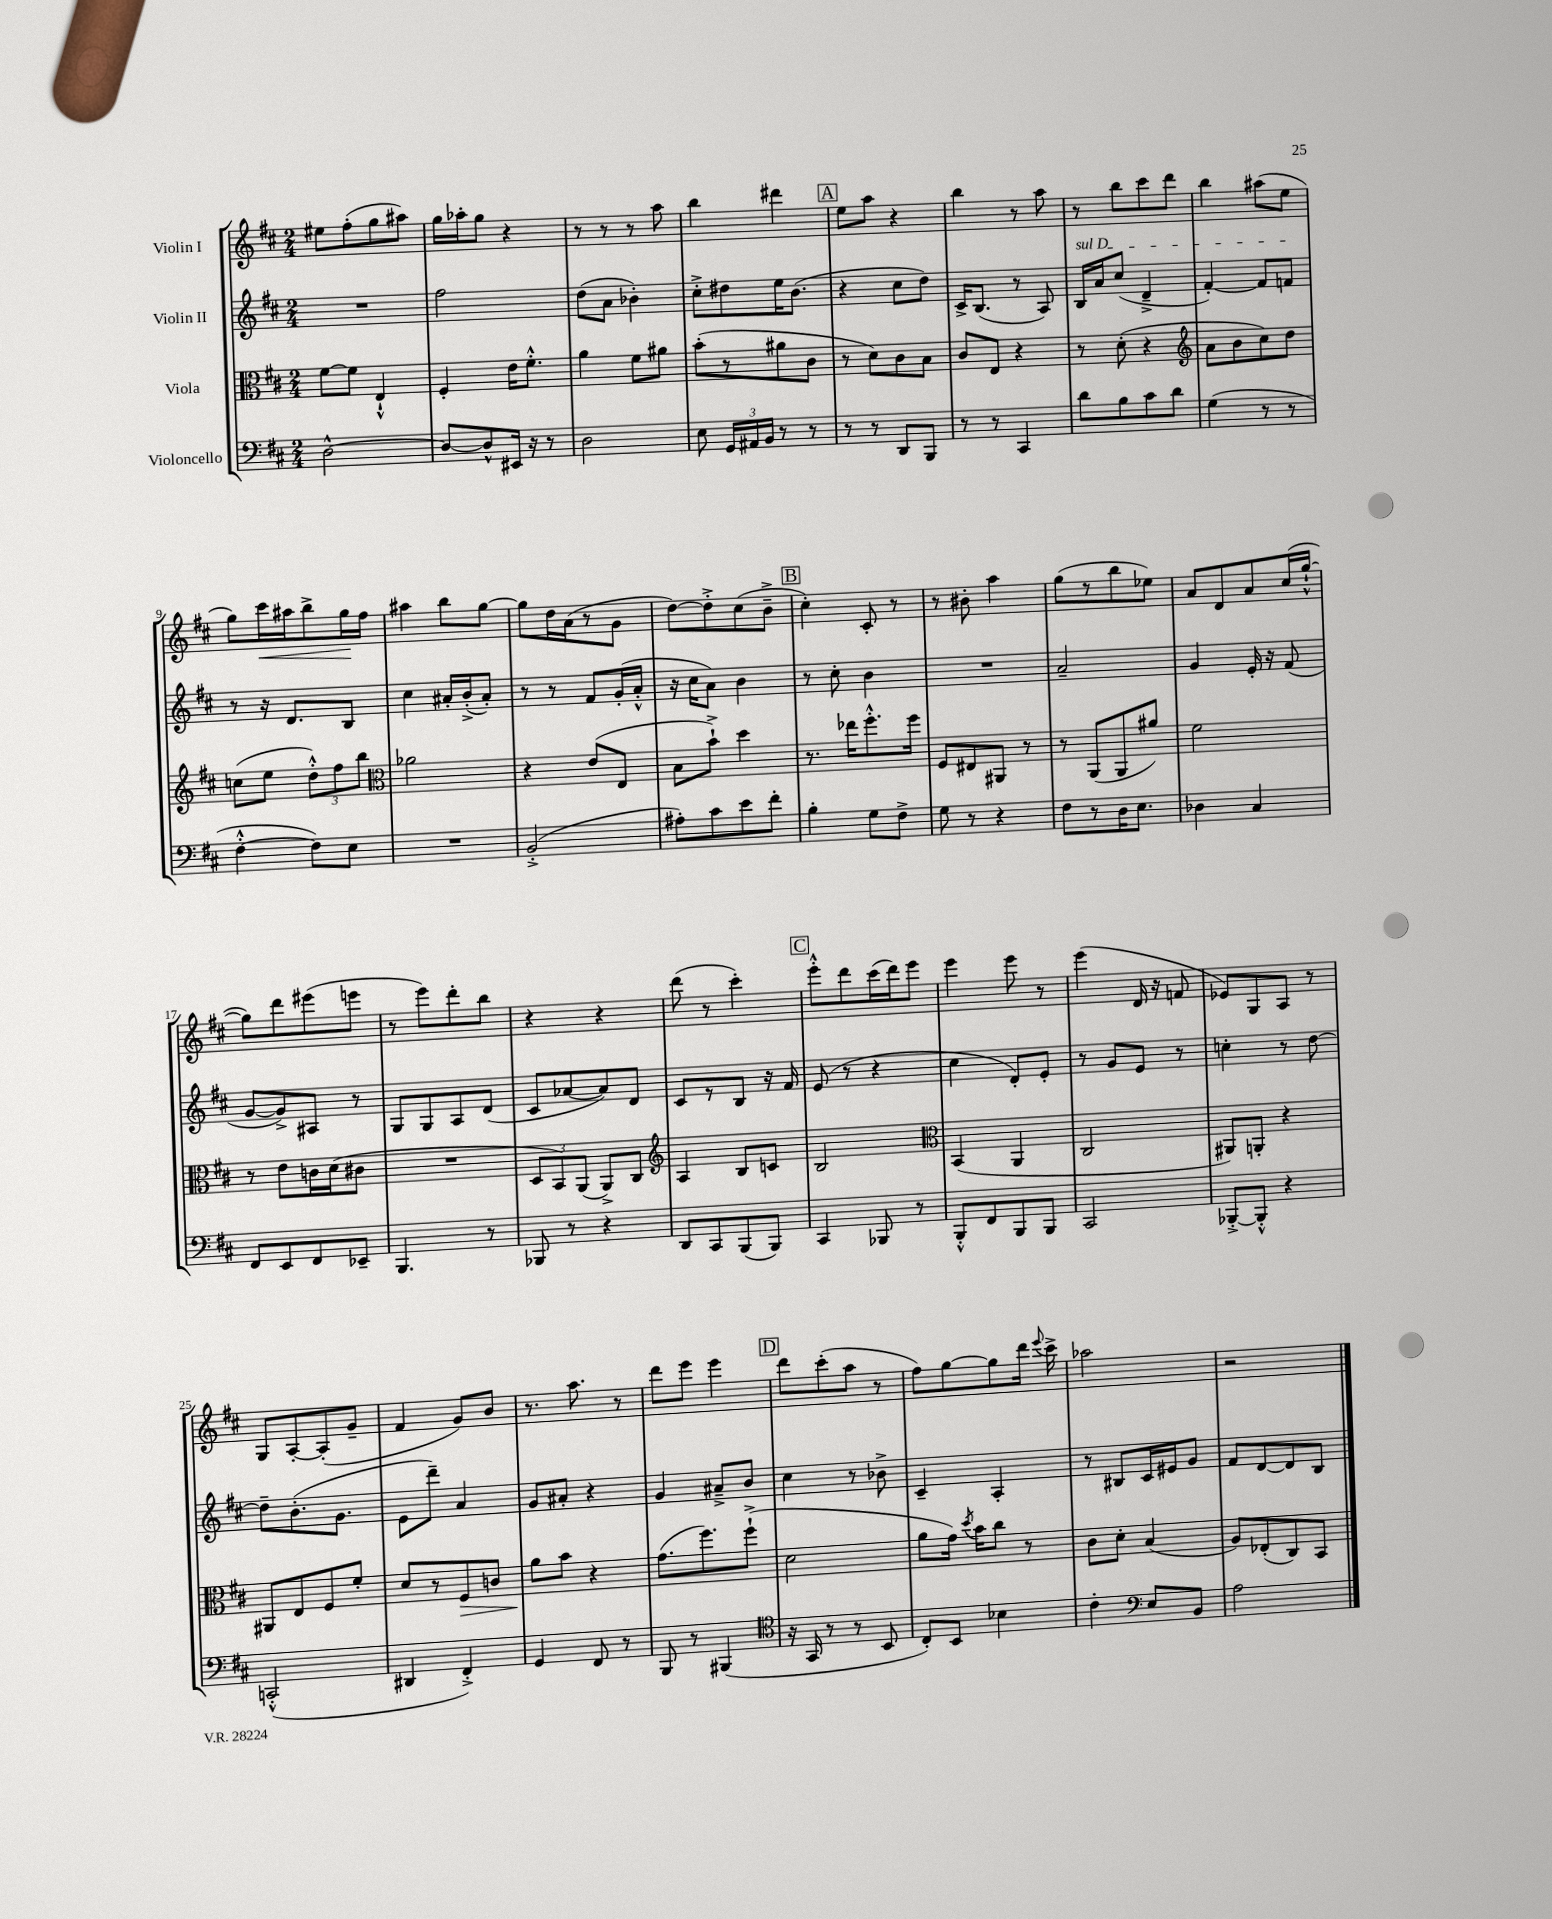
<<
\new StaffGroup <<
\new Staff = "s0" \with { instrumentName = "Violin I" } {
    \clef treble \key d \major \numericTimeSignature \time 2/4
    \autoBeamOff eis''8[ fis''8-.( g''8 ais''8]) |
    g''16[ aes''16-. g''8] r4 |
    r8 r8 r8 a''8 |
    b''4 dis'''4 |
    \mark \markup { \box "A" } e''8[ a''8] r4 |
    b''4 r8 a''8 |
    r8 b''8[ cis'''8 d'''8] |
    b''4 ais''8[( e''8] |
    g''8[) cis'''16\< ais''16 b''8-> g''16\! fis''16] |
    ais''4 b''8[ g''8]~ |
    g''8[ d''16 a'16( r8 g'8] |
    d''8[~) d''8-.-> cis''8( b'8]---> |
    \mark \markup { \box "B" } cis''4-.) cis'8-. r8 |
    r8 bis'8-. a''4 |
    g''8[( r8 b''8 ees''8]) |
    a'8[ d'8 a'8 cis''16( g''16]~-!-^ |
    g''8[) d'''8 eis'''8( e'''8] |
    r8 e'''8[) d'''8-. b''8] |
    r4 r4 |
    d'''8( r8 cis'''4-.) |
    \mark \markup { \box "C" } e'''8[-.-^ d'''8 cis'''16( d'''16) e'''8] |
    e'''4 e'''8 r8 |
    e'''4( d'16 r16 f'8 |
    ees'8[) g8 a8] r8 |
    g8[ a8~-. a8-.( g'8]-- |
    fis'4 g'8[) b'8] |
    r8. a''8. r8 |
    d'''8[ e'''8] e'''4 |
    \mark \markup { \box "D" } d'''8[ cis'''8-.( a''8] r8 |
    fis''8[) g''8~ g''8 d'''16] \appoggiatura { e'''8 } cis'''16-> |
    aes''2 |
    r2 \bar "|." |
}
\new Staff = "s1" \with { instrumentName = "Violin II" } {
    \clef treble \key d \major \numericTimeSignature \time 2/4
    \autoBeamOff R2 |
    fis''2 |
    d''8[( a'8] bes'4-.) |
    cis''8[-.-> dis''8 e''16 b'8.]( |
    \mark \markup { \box "A" } r4 cis''8[ d''8]) |
    cis'16[-> b8.]( r8 a8) |
    \once \override TextSpanner.bound-details.left.text = \markup { \italic "sul D" } b16[\startTextSpan a'16 cis''8]( d'4---> |
    fis'4~-.) fis'8[ f'8]\stopTextSpan |
    r8 r16 d'8.[ b8] |
    cis''4 ais'16[-. b'16-.->( ais'8]-.) |
    r8 r8 fis'8[ g'16-.( a'16]-.-^ |
    r16 cis''16[ a'8]) b'4 |
    \mark \markup { \box "B" } r8 cis''8-. b'4 |
    R2 |
    a'2-- |
    g'4 e'16-. r16 fis'8( |
    g'8[~ g'8->) ais8] r8 |
    g8[ g8 a8 d'8]( |
    cis'8[ aes'8~ aes'8) d'8] |
    cis'8[ r8 b8] r16 fis'16 |
    \mark \markup { \box "C" } e'8( r8 r4 |
    cis''4 d'8[-.) e'8]-. |
    r8 g'8[ e'8] r8 |
    c''4-. r8 d''8~ |
    d''8[-- b'8.-.( g'8.] |
    e'8[ d'''8]--) a'4 |
    g'8[ ais'8]-. r4 |
    g'4 ais'8[---> b'8] |
    \mark \markup { \box "D" } cis''4 r8 bes'8-> |
    cis'4-- a4-. |
    r8 bis8[ cis'16 eis'16 g'8] |
    fis'8[ d'8~ d'8 b8] \bar "|." |
}
\new Staff = "s2" \with { instrumentName = "Viola" } {
    \clef alto \key d \major \numericTimeSignature \time 2/4
    \autoBeamOff fis'8[~ fis'8] e4-!-^ |
    fis4-. e'16[ fis'8.]-.-^ |
    a'4 fis'8[ ais'8] |
    b'8[-.( r8 ais'8 cis'8] |
    \mark \markup { \box "A" } r8 d'8[) cis'8 b8] |
    cis'8[ e8] r4 |
    r8 d'8-.( r4 |
    \clef treble a'8[ b'8 cis''8) d''8] |
    c''8[( e''8] \tuplet 3/2 { d''8[-.-^) fis''8 b''8] } |
    \clef alto aes'2 |
    r4 e'8[( e8] |
    b8[ b'8]-!->) d''4 |
    \mark \markup { \box "B" } r8. ees''16[ fis''8.-.-^ fis''16] |
    fis8[ eis8 ais,8] r8 |
    r8 a,8[( a,8 ais'8]) |
    fis'2 |
    r8 e'8[ c'16 d'16( cis'8] |
    R2 |
    \tuplet 3/2 { d8[ b,8) a,8]( } a,8[->) cis8] |
    \clef treble a4 b8[ c'8] |
    \mark \markup { \box "C" } b2 |
    \clef alto b,4( a,4 |
    cis2 |
    ais,8[) a,8]-. r4 |
    ais,8[ e8 fis8 fis'8]-. |
    d'8[ r8 fis8\> c'8] |
    a'8[\! b'8] r4 |
    g'8.[( fis''8.) fis''8]-!->( |
    \mark \markup { \box "D" } d'2 |
    a'8[ g'16]) \acciaccatura { d''8 } b'16[ cis''8] r8 |
    cis'8[ d'8]-. b4( |
    a8[) ees8-.( cis8) b,8] \bar "|." |
}
\new Staff = "s3" \with { instrumentName = "Violoncello" } {
    \clef bass \key d \major \numericTimeSignature \time 2/4
    \autoBeamOff d2~-^ |
    d8[~ d8-^ eis,16] r16 r8 |
    d2 |
    e8 \tuplet 3/2 { g,16[ ais,16 b,16] } r8 r8 |
    \mark \markup { \box "A" } r8 r8 d,8[ b,,8] |
    r8 r8 cis,4 |
    d'8[ b8 cis'8 d'8] |
    g4( r8 r8 |
    fis4~-.-^ fis8[) e8] |
    R2 |
    b,2-.->( |
    ais8[-.) cis'8 e'8 fis'8]-. |
    \mark \markup { \box "B" } b4-. g8[ fis8]-> |
    g8 r8 r4 |
    fis8[ r8 d16 e8.] |
    des4 cis4 |
    fis,8[ e,8 fis,8 ees,8]-- |
    b,,4. r8 |
    bes,,8 r8 r4 |
    d,8[ cis,8 b,,8( b,,8]) |
    \mark \markup { \box "C" } cis,4 bes,,8 r8 |
    b,,8[-.-^ fis,8 b,,8 b,,8] |
    cis,2 |
    bes,,8[~-.-> bes,,8]-.-^ r4 |
    c,2-.-^( |
    dis,4 fis,4-.->) |
    g,4 fis,8 r8 |
    b,,8 r8 bis,,4( |
    \mark \markup { \box "D" } \clef tenor r16 g,16 r8 r8 b,8 |
    cis8[-.) b,8] bes4 |
    cis'4-. \clef bass e8[ b,8] |
    a2 \bar "|." |
}
>>
>>
